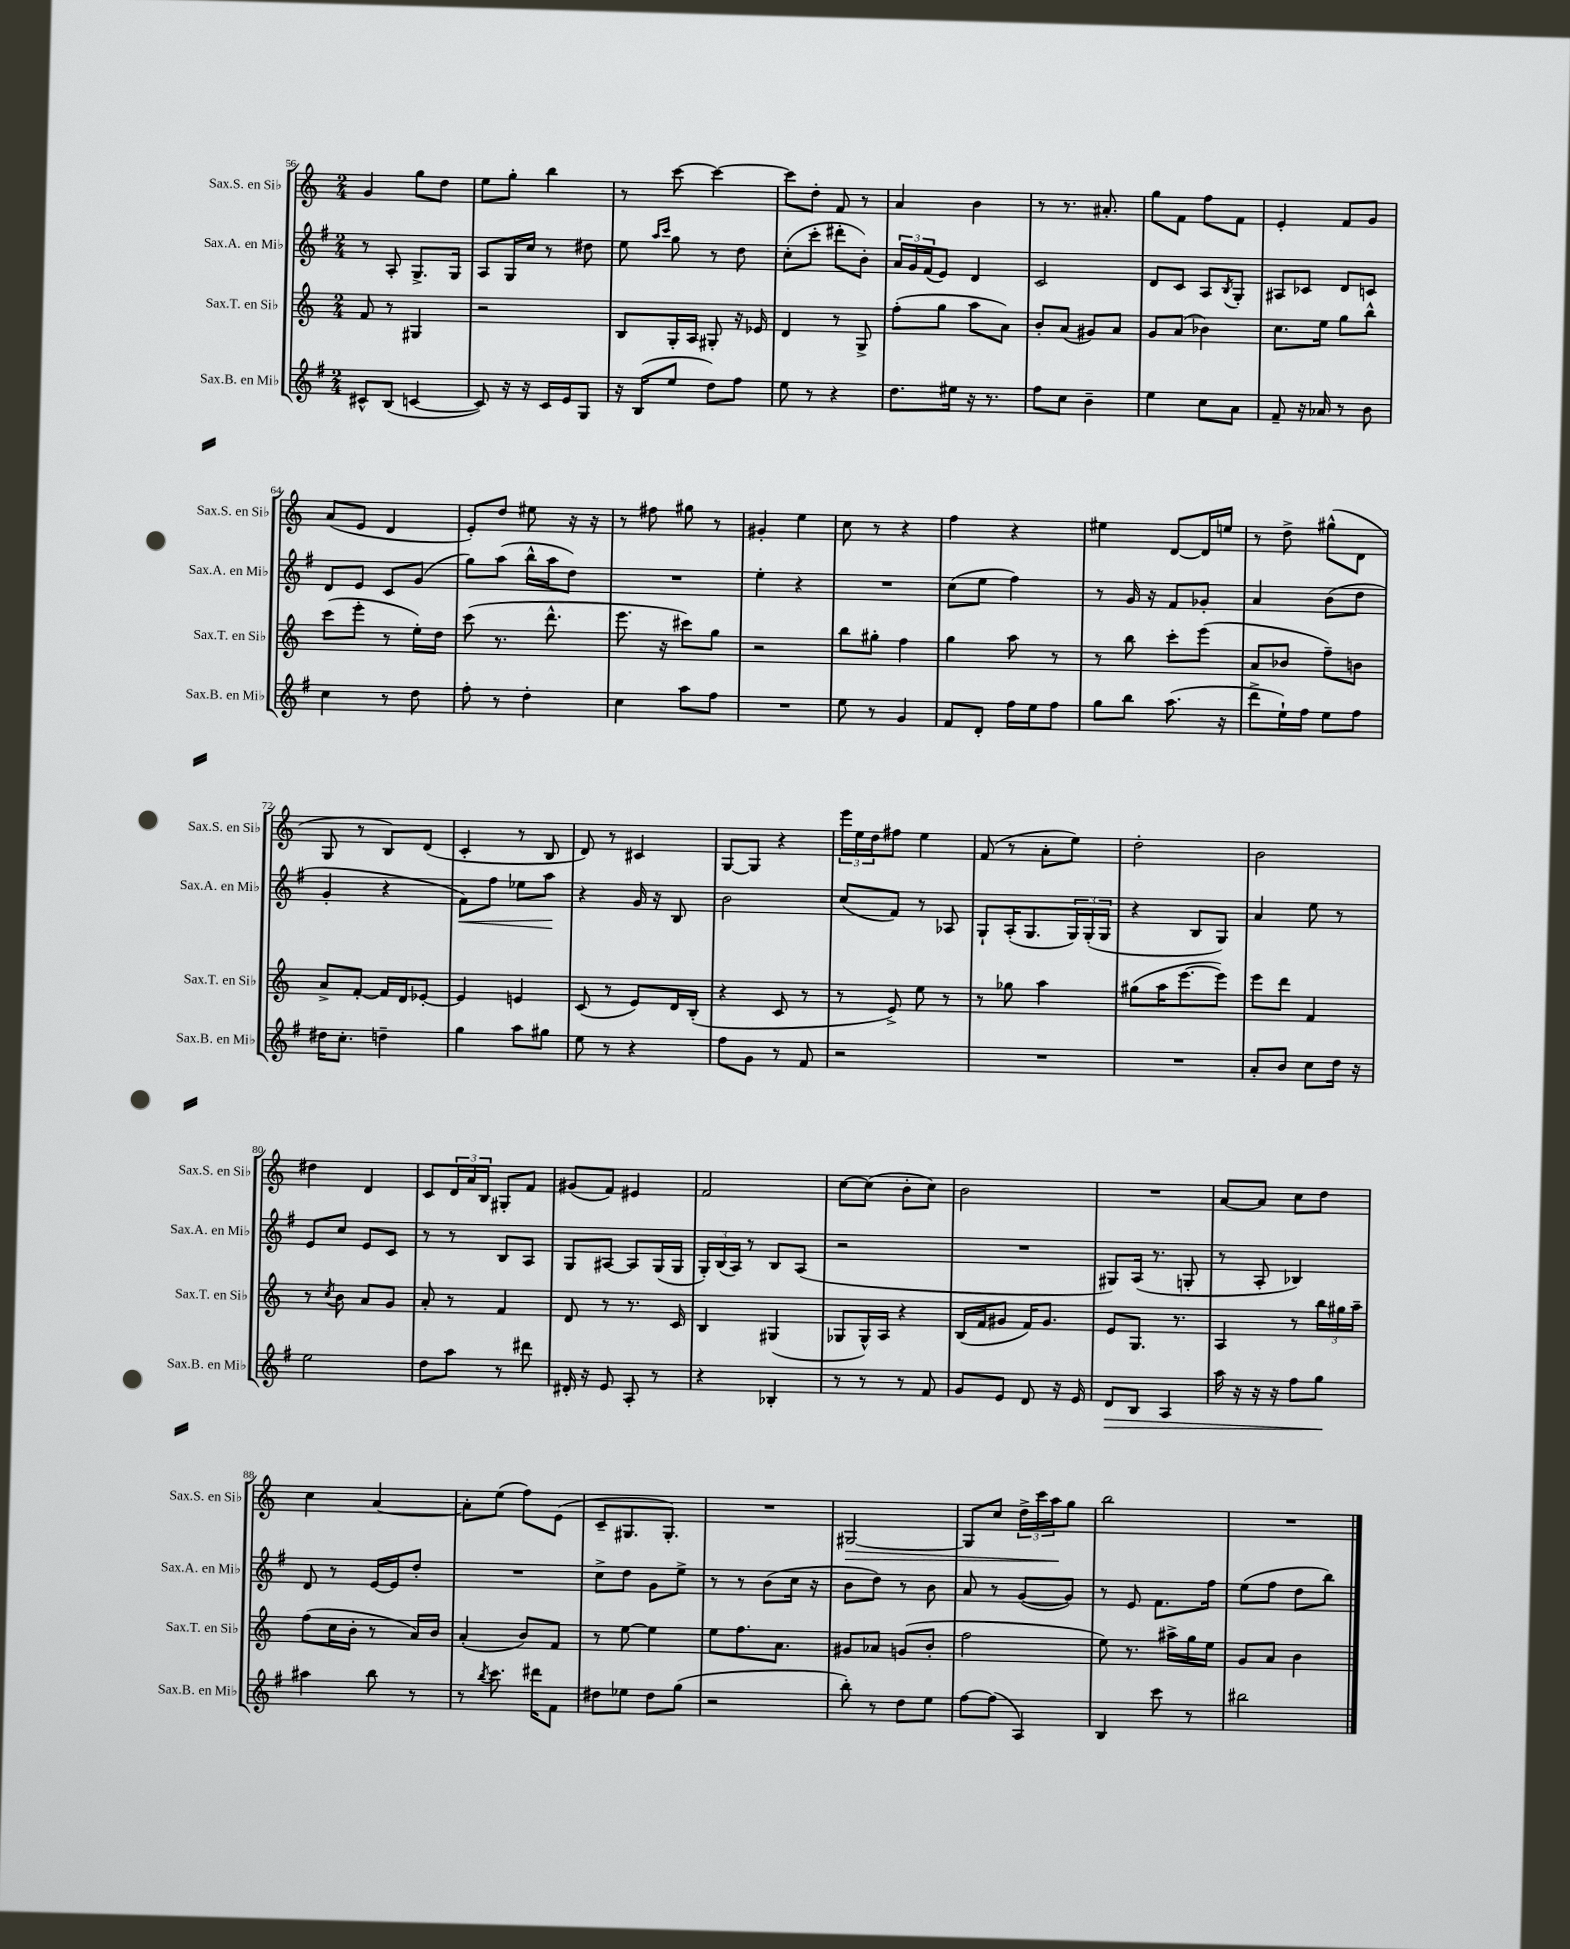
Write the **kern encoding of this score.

**kern	**kern	**kern	**kern
*staff4	*staff3	*staff2	*staff1
*clefG2	*clefG2	*clefG2	*clefG2
*k[f#]	*k[]	*k[f#]	*k[]
*M2/4	*M2/4	*M2/4	*M2/4
8c#^^	8f	8r	4g
(8B	8r	8A'	.
[4c	4G#	8.G^	8gg
.	.	.	8dd
.	.	16G	.
=	=	=	=
8c])	2r	8A	8ee
16r	.	16G	8gg'
16r	.	16cc	.
16c	.	8r	4bb
16e	.	.	.
8G	.	8dd#	.
=	=	=	=
16r	8B	8ee	8r
(16B	.	.	.
.	.	16qqaa	.
.	.	16qqccc	.
8ee	16G'	8gg	[8ccc
.	16A	.	.
8dd)	8G#'	8r	4ccc_
8ff#	16r	8dd	.
.	16e-	.	.
=	=	=	=
8ee	4d	(8cc'	8ccc]
8r	.	8ccc'	8dd'
4r	8r	8ddd#'	8f
.	8G^	8b')	8r
=	=	=	=
8.dd	(8ff'	24a	4a
.	.	24g	.
.	.	(24f#	.
.	8gg	8e)	.
16ee#	.	.	.
16r	8aa	4d	4b
8.r	.	.	.
.	8a)	.	.
=	=	=	=
8ff#	8b'	2c	8r
8cc	(8a	.	8.r
4b~	8g#)	.	.
.	.	.	8.a#'
.	8a	.	.
=	=	=	=
4ee	8g	8d	8gg
.	(8a	8c	8f
8cc	4b-)	8A	8ff
.	.	8qB	.
8a	.	8G'	8f
=	=	=	=
8f#~	8.cc	8A#	4e'
16r	.	8c-	.
16a-	16ee	.	.
8r	8gg	8d	8f
8b	8bb^^	8c	8g
=	=	=	=
4cc	(8ccc	8d	(8a
.	8eee'	8e	8e
8r	8r	8c	4d
8dd	16ee')	(8g	.
.	16dd	.	.
=	=	=	=
8ff#'	(8ccc	8gg)	8e')
8r	8.r	(8aa	8dd
4dd'	.	16bb^^	8ee#
.	8.ddd^^	16aa	.
.	.	8dd)	16r
.	.	.	16r
=	=	=	=
4cc	8.eee	2r	8r
.	.	.	8ff#
.	16r	.	.
8aa	8ccc#)	.	8gg#
8ff#	8gg	.	8r
=	=	=	=
2r	2r	4ee'	4g#'
.	.	4r	4ee
=	=	=	=
8ee	8bb	2r	8cc
8r	8gg#'	.	8r
4g	4ff	.	4r
=	=	=	=
8f#	4gg	(8cc	4ff
8d'	.	8ee	.
16ff#	8aa	4ff#)	4r
16ee	.	.	.
8ff#	8r	.	.
=	=	=	=
8gg	8r	8r	4ee#
8bb	8bb	16g	.
.	.	16r	.
(8.aa	8ccc'	8f#	[8d
.	(8eee	8g-'	16d]
16r	.	.	16ee
=	=	=	=
8ddd^	8a	4a	8r
16ee`)	8b-	.	8dd^
16ff#	.	.	.
8ee	8ff~)	(8b	(8gg#^^
8ff#	8b	8dd	8d
=	=	=	=
16dd#	8a^	4g'	8G
8.cc'	.	.	.
.	[8f'	.	8r
4dd~	16f]	4r	8B)
.	16d	.	.
.	[8e-'	.	(8d
=	=	=	=
4gg	4e-]	8f#)	4c'
.	.	8ff#	.
8aa	4e	8ee-	8r
8gg#	.	8aa	8B
=	=	=	=
8ee	(8c	4r	8d)
8r	8r	.	8r
4r	8e)	16g	4c#
.	.	16r	.
.	16d	8B	.
.	(16B'	.	.
=	=	=	=
8ff#	4r	2b	[8G
8g	.	.	8G]
8r	8c	.	4r
8f#	8r	.	.
=	=	=	=
2r	8r	(8cc	24eee
.	.	.	24ee
.	.	.	24dd
.	8e^)	8f#)	8ff#
.	8ee	8r	4ee
.	8r	8A-	.
=	=	=	=
2r	8r	8G`	(8f
.	8gg-	(16A'	8r
.	.	8.G	.
.	4aa	.	8a'
.	.	24G)	8ee)
.	.	(24G'	.
.	.	24G	.
=	=	=	=
2r	(8gg#	4r	2dd'
.	16aa	.	.
.	[8.eee	.	.
.	.	8B	.
.	8eee])	8G)	.
=	=	=	=
8a'	8eee	4a	2b
8b	8ddd	.	.
8cc	4f	8ee	.
16dd	.	8r	.
16r	.	.	.
=	=	=	=
2ee	8r	8e	4dd#
.	8qcc	.	.
.	8b	8cc	.
.	8a	8e	4d
.	8g	8c	.
=	=	=	=
8dd	8a'	8r	8c
8aa	8r	8r	24d
.	.	.	24a
.	.	.	24B
8r	4f	8B	8G#'
8ddd#	.	8A	8f
=	=	=	=
16d#'	8d	8G	(8g#
16r	.	.	.
8e	8r	[8A#	8f)
8A'	8.r	8A#]	4e#
8r	.	(16G	.
.	16c	16G	.
=	=	=	=
4r	4B	24G')	2f
.	.	(24B	.
.	.	24A)	.
.	.	8r	.
4B-'	(4G#	8B	.
.	.	(8A	.
=	=	=	=
8r	8G-	2r	[8cc
8r	16G-^^)	.	(8cc]
.	16A	.	.
8r	4r	.	8b'
8f#	.	.	8cc)
=	=	=	=
8g	(16B	2r	2b
.	16f	.	.
8e	8g#	.	.
8d	16f)	.	.
.	8.g#	.	.
16r	.	.	.
16e	.	.	.
=	=	=	=
8d	8e	8G#)	2r
8B	8.G	(16A	.
.	.	8.r	.
4A	.	.	.
.	8.r	.	.
.	.	8G'	.
=	=	=	=
16aa	4A	8r	[8a
16r	.	.	.
16r	.	8A'	8a]
16r	.	.	.
8ff#	8r	4B-)	8cc
8gg	24bb	.	8dd
.	24gg#	.	.
.	24aa~	.	.
=	=	=	=
4aa#	(8ff	8d	4cc
.	16cc	8r	.
.	16b'	.	.
8bb	8r	[16e	[4a
.	.	16e]	.
8r	16a)	8dd'	.
.	16b	.	.
=	=	=	=
8r	(4a'	2r	8a']
8qbb	.	.	.
8.ccc	.	.	(8ee
.	8b)	.	8ff)
16ddd#	.	.	.
8f#	8f	.	(8e
=	=	=	=
8dd#	8r	8cc^	8c~
8ee-	[8ee	8dd	8.G#
8dd#	4ee]	8g	.
.	.	.	8.G#')
(8gg	.	8ee^	.
=	=	=	=
2r	8ee	8r	2r
.	8.ff	8r	.
.	.	(8b	.
.	8.a	.	.
.	.	16cc	.
.	.	16r	.
=	=	=	=
8bb')	8g#	8b	[2G#
8r	8a-	8dd)	.
8dd	(8g	8r	.
8ee	8b'	8b	.
=	=	=	=
[8ff#	2ff	8a	8G#]
(8ff#]	.	8r	8cc
4A)	.	([8g	24dd^
.	.	.	24ccc
.	.	.	24aa
.	.	8g])	8gg
=	=	=	=
4B	8ee)	8r	2bb
.	8.r	8e	.
8ccc	.	8.f#	.
.	16aa#^	.	.
8r	16gg	.	.
.	16ee	16ff#	.
=	=	=	=
2bb#	8g	(8ee	2r
.	8a	8ff#	.
.	4b	8dd	.
.	.	8bb)	.
==	==	==	==
*-	*-	*-	*-
